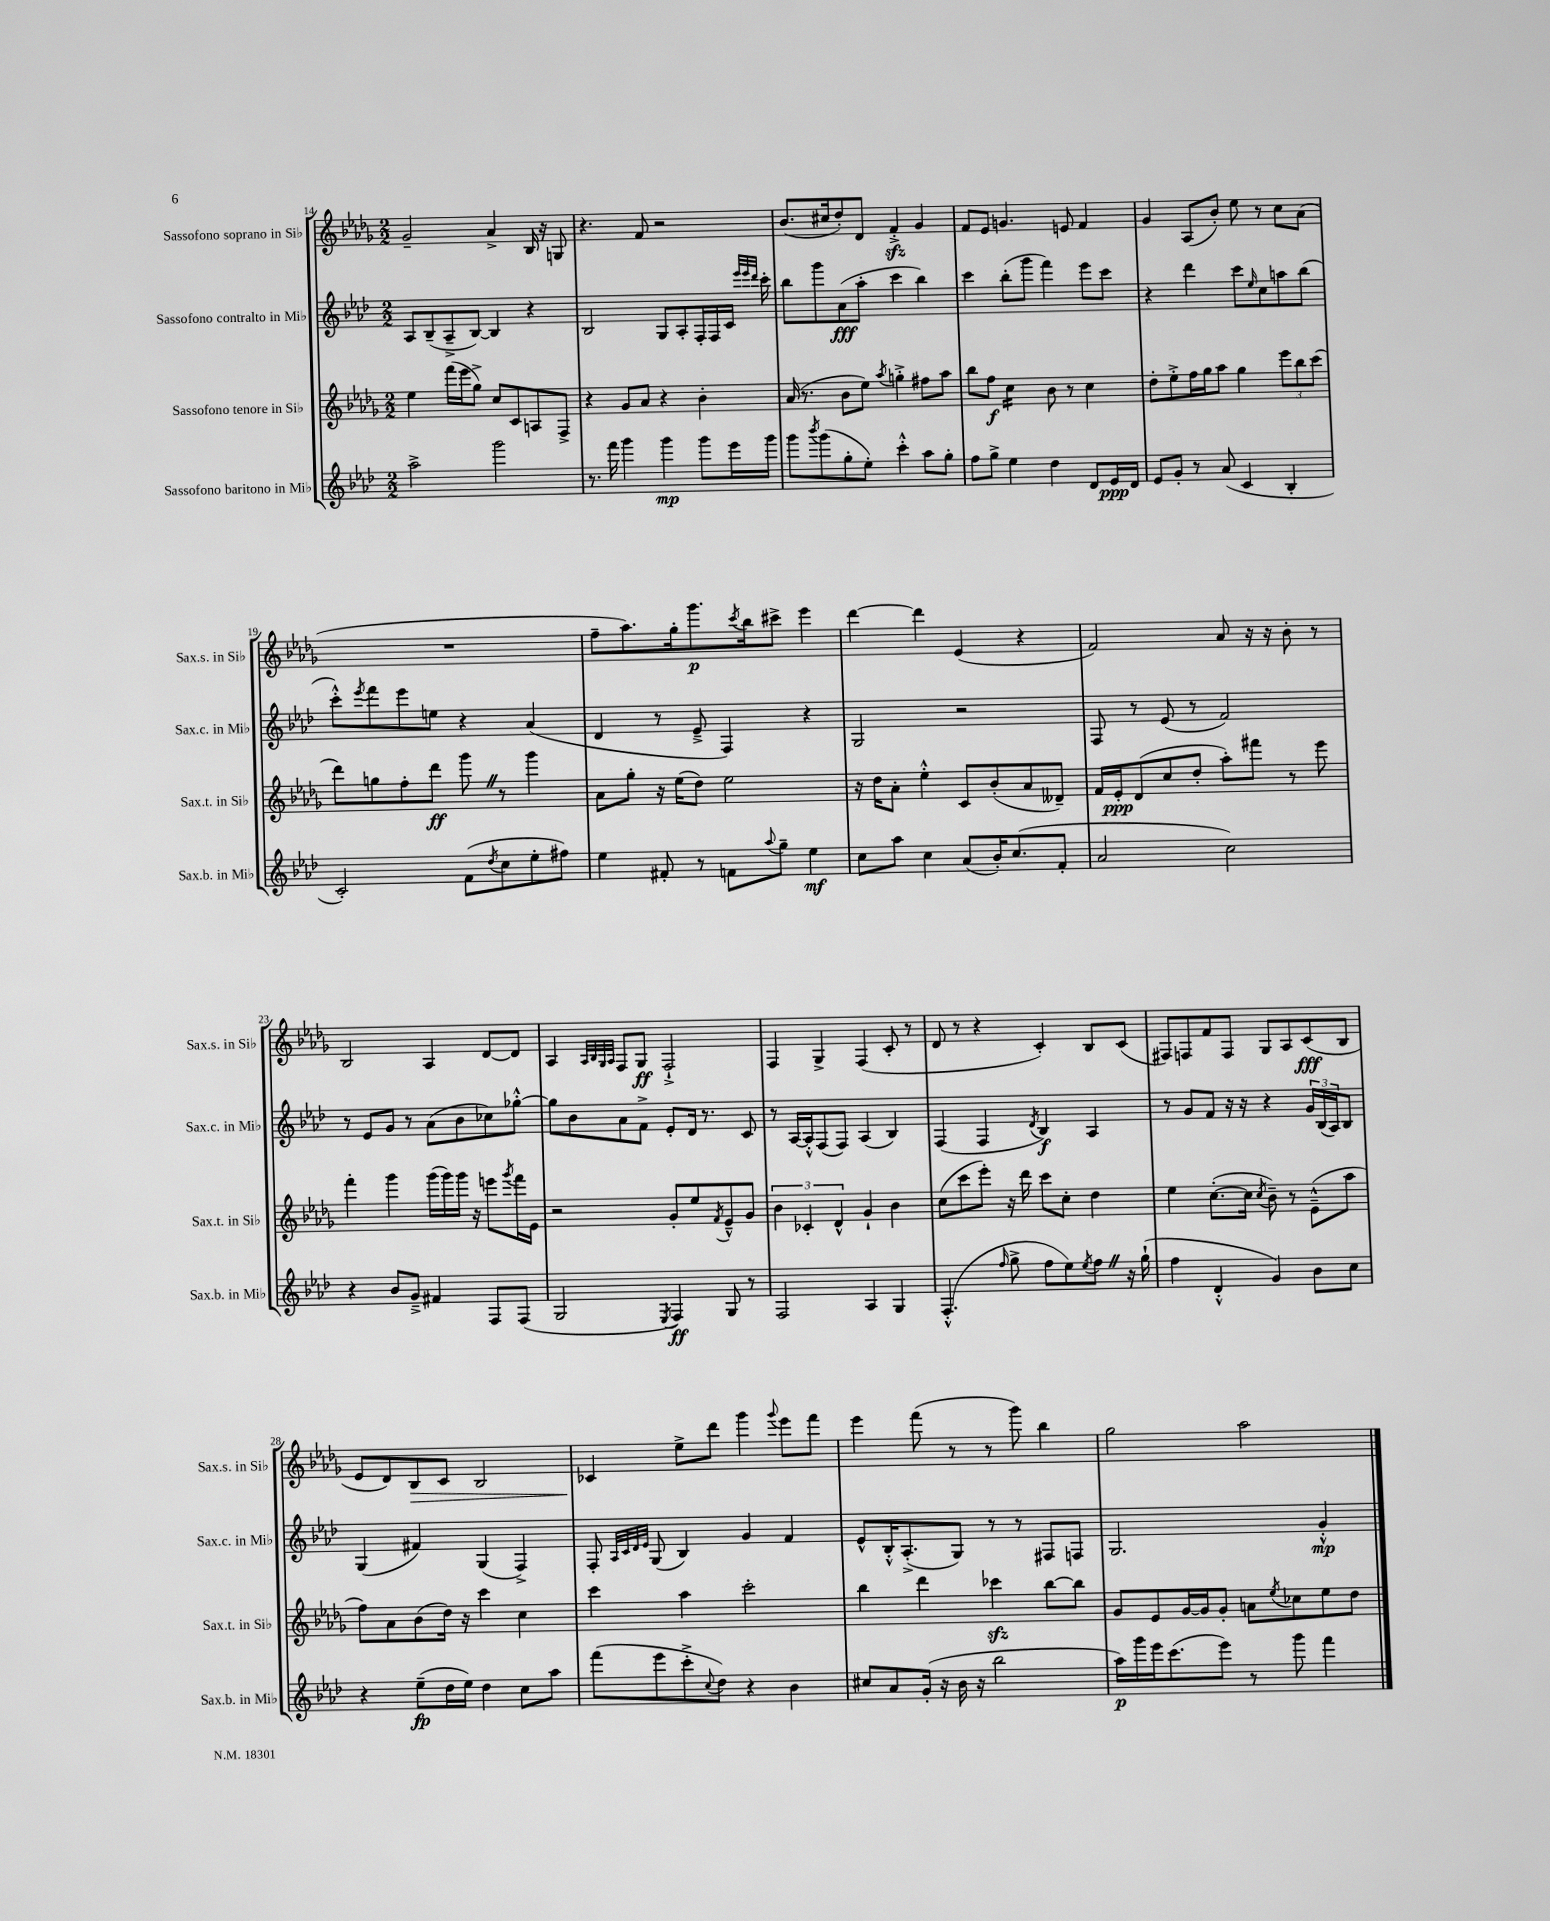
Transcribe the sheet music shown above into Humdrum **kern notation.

**kern	**kern	**kern	**kern
*staff4	*staff3	*staff2	*staff1
*clefG2	*clefG2	*clefG2	*clefG2
*k[b-e-a-d-]	*k[b-e-a-d-g-]	*k[b-e-a-d-]	*k[b-e-a-d-g-]
*M2/2	*M2/2	*M2/2	*M2/2
2aa-^	4ee-	8A-	2g-~
.	.	(8B-~	.
.	(16fff	8A-~^	.
.	16eee-	.	.
.	8gg-^)	[8B-)	.
2ggg	8cc	4B-]	4a-^
.	8c	.	.
.	8A	4r	16B-
.	.	.	16r
.	8F^	.	8G
=	=	=	=
8.r	4r	2B-	4.r
16fff	.	.	.
4ggg	8g-	.	.
.	8a-	.	8f
4ggg	4r	8G	2r
.	.	8A-'	.
8ggg	4b-'	16F'	.
.	.	16F	.
16eee-	.	16c	.
.	.	32qqeee-	.
.	.	32qqeee-	.
.	.	32qqddd-	.
16ggg	.	16ccc'	.
=	=	=	=
8ggg	(16a-	8bb-	(8.b-
.	8.r	.	.
8qbbb-	.	.	.
(8ggg	.	8ggg	.
.	.	.	16cc#
8gg'	8b-	(8a-	8dd-')
8ee-')	8ee-)	8aa-'	8d-
.	8qaa-	.	.
4ccc'^^	4gg'^	4ccc	4f'^
8aa-	8ff#	4bb-)	4g-
8gg'	8aa-	.	.
=	=	=	=
8ff	8bb-	4ccc	8f
8gg^	8ff	.	8e-
4ee-	4cc	(8bb-'	4.g
.	.	8ggg	.
4dd-	8b-	4fff)	.
.	8r	.	8e
8d-	4cc	8eee-	4f
16e-	.	8ccc	.
16d-	.	.	.
=	=	=	=
8e-	8dd-'	4r	4g-
8g'	8ee-'^	.	.
8r	16ff	4ddd-	(8A-
.	16gg-	.	.
(8a-	8aa-	.	8b-')
4c	4gg-	8ccc	8ee-
.	.	16qqee-	.
.	.	8cc	8r
4B-'	12eee-	8aa	8cc
.	12bb-	.	.
.	.	(8bb-	(8a-
.	(12ccc	.	.
=	=	=	=
2c')	8ddd-)	8ccc'^^)	1r
.	.	8qeee-	.
.	8gg	8fff	.
.	8ff'	8eee-	.
.	8ddd-	8ee	.
(8f	8ggg-	4r	.
8qdd-	.	.	.
8cc	8r	.	.
8ee-'	4ggg-	(4a-	.
8ff#)	.	.	.
=	=	=	=
4ee-	8a-	4d-	8ff~
.	8gg-'	.	8.aa-)
8f#'	16r	8r	.
.	(16ee-	.	16gg-'
8r	8dd-)	8e-~^	8.ggg-
8f	2ee-	4F)	.
.	.	.	8qccc
.	.	.	16bb-
8qqaa-	.	.	.
8gg~	.	.	8ccc#^
4ee-	.	4r	4eee-
=	=	=	=
8cc	16r	2G	[4ddd-
.	16dd-	.	.
8aa-	8a-'	.	.
4cc	4ee-'^^	.	4ddd-]
(8a-	8c	2r	(4e-
16b-')	(8b-'	.	.
(8.cc	.	.	.
.	8a-	.	4r
8f'	8d--~)	.	.
=	=	=	=
2a-	16f	8F	2f)
.	16e-'	.	.
.	(8d-	8r	.
.	8cc	(8e-	.
.	8dd-'	8r	.
2cc)	8aa-')	2f)	8a-
.	8fff#	.	16r
.	.	.	16r
.	8r	.	8b-'
.	8eee-	.	8r
=	=	=	=
4r	4fff'	8r	2B-
.	.	8e-	.
8b-	4ggg-	8g	.
8g~^	.	8r	.
4f#	(16ggg-	(8a-	4A-
.	16ggg-)	.	.
.	16ggg-	8b-	.
.	16r	.	.
8F	8eee	8cc-)	[8d-
.	8qggg-	.	.
(8F	16fff	[8gg-'^^	8d-]
.	16e-	.	.
=	=	=	=
2G	2r	8gg-]	4A-
.	.	8b-	.
.	.	.	32qqA-
.	.	.	32qqB-
.	.	.	32qqG-
.	.	.	32qqA-
.	.	8a-	8F
.	.	8f^	8G-
8qE-	.	.	.
4F)	8g-'	8e-'	2F`^
.	8ee-	16d-	.
.	.	8.r	.
.	8qf	.	.
8G	8e-~^^	.	.
8r	8g-	8c	.
=	=	=	=
2F	6b-	8r	4F
.	.	[16A-	.
.	6c-'	.	.
.	.	16A-'^^]	.
.	.	(8F	4G-^
.	6d-^^	.	.
.	.	8F)	.
4A-	4g-`	(4A-	(4F
4G	4b-	4B-)	8c'
.	.	.	8r
=	=	=	=
(4.F'^^	(8cc	(4F	8d-
.	8ccc	.	8r
.	8eee-')	4F	4r
16qqff	.	.	.
8gg^	16r	.	.
.	16ddd-	.	.
.	.	8qd-	.
8ff	8ccc	4B-)	4c')
8ee-)	8cc'	.	.
8qee-	.	.	.
8ff	4dd-	4A-	8B-
16r	.	.	(8c
(16gg`	.	.	.
=	=	=	=
4ff	4ee-	8r	8F#)
.	.	8g	8F
4d-'^^	([8.cc'	8f	8f
.	.	16r	8F
.	16cc]	16r	.
.	8qcc	.	.
4g)	8b-~)	4r	8G-
.	8r	.	8A-
8b-	(8e-~^^	24g	(8c
.	.	(24B-	.
.	.	24A-)	.
8cc	8aa-	8B-	8B-
=	=	=	=
4r	8ff)	(4G	8e-
.	8a-	.	8d-)
(8ee-~	(8b-	4f#)	8B-
16dd-	16dd-)	.	8c
16ee-)	16r	.	.
4dd-	4ccc	(4G	2B-
8cc	4cc	4F^)	.
8aa-	.	.	.
=	=	=	=
(8fff	4ccc	8F'	4c-
.	.	32qqA-	.
.	.	32qqc	.
.	.	32qqd-	.
.	.	32qqe-	.
8eee-	.	(8G	.
8ccc'^	4aa-	4B-)	8ee-^
8qqcc	.	.	.
8dd-)	.	.	8ddd-
4r	2ccc'	4g	4ggg-
.	.	.	8qqggg-
4b-	.	4f	8eee-
.	.	.	8fff
=	=	=	=
8cc#	4bb-	8e-^^	4eee-
8a-	.	16B-'^^	.
.	.	(8.A-'^	.
(16g'	4ddd-	.	(8fff
16r	.	.	.
16b-	.	8G)	8r
16r	.	.	.
2bb-	4ccc-	8r	8r
.	.	8r	8ggg-)
.	[8bb-	8F#	4bb-
.	8bb-]	8F	.
=	=	=	=
16aa-)	8g-	2.G	2gg-
16ggg	.	.	.
16eee-	8e-	.	.
(8.ccc	.	.	.
.	[16g-	.	.
.	16g-]	.	.
8eee-)	8g-'	.	.
8r	8a	.	2aa-
.	8qee-	.	.
8ggg	8cc-	.	.
4fff	8ee-	4g'^^	.
.	8dd-	.	.
==	==	==	==
*-	*-	*-	*-
